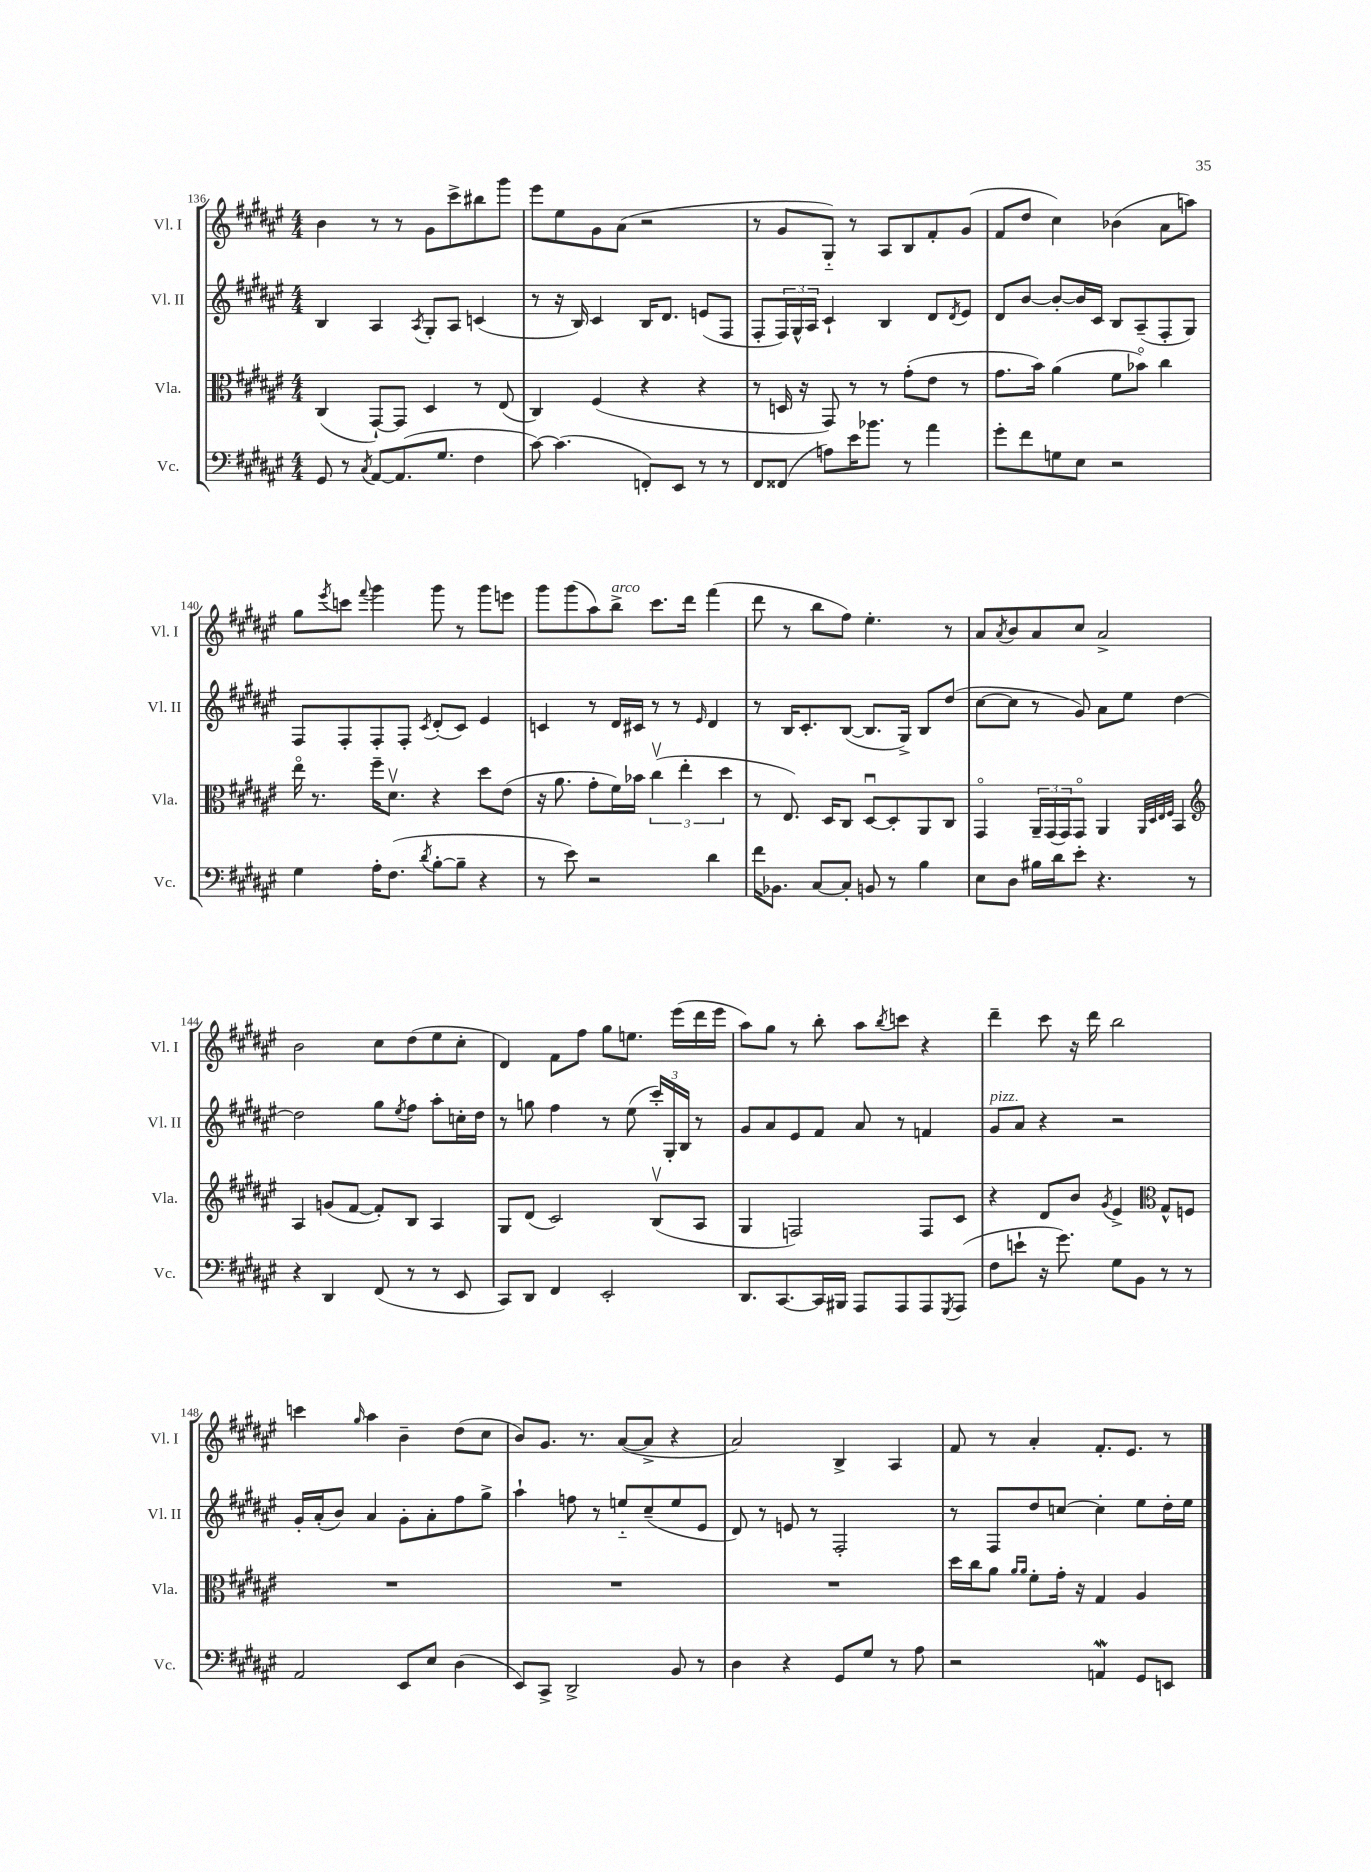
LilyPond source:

<<
\new StaffGroup <<
\new Staff = "s0" \with { instrumentName = "Vl. I" shortInstrumentName = "Vl. I" } {
    \clef treble \key fis \major \numericTimeSignature \time 4/4
    b'4 r8 r8 gis'8 cis'''8-> bis''8 gis'''8 |
    eis'''8 eis''8 gis'8 ais'8( r2 |
    r8 gis'8 gis8-_) r8 ais8 b8 fis'8-. gis'8( |
    fis'8 dis''8 cis''4) bes'4( ais'8 a''8) |
    gis''8 \acciaccatura { eis'''8 } c'''8 \appoggiatura { fis'''8 } gis'''4 gis'''8 r8 gis'''8 e'''8 |
    gis'''8 gis'''8( ais''8) b''8->^\markup { \italic "arco" } cis'''8. dis'''16 fis'''4( |
    dis'''8 r8 b''8 fis''8) eis''4.-. r8 |
    ais'8 \acciaccatura { ais'8 } b'8 ais'8 cis''8 ais'2-> |
    b'2 cis''8 dis''8( eis''8 cis''8-. |
    dis'4) fis'8 fis''8 gis''8 e''8. eis'''16( dis'''16 eis'''16 |
    ais''8) gis''8 r8 b''8-. ais''8 \acciaccatura { b''8 } c'''8 r4 |
    dis'''4-- cis'''8 r16 dis'''16 b''2 |
    c'''4 \grace { gis''16 } ais''4 b'4-- dis''8( cis''8 |
    b'8) gis'8. r8. ais'8~( ais'8-> r4 |
    ais'2) b4-> ais4 |
    fis'8 r8 ais'4-. fis'8.-. eis'8. r8 \bar "|." |
}
\new Staff = "s1" \with { instrumentName = "Vl. II" shortInstrumentName = "Vl. II" } {
    \clef treble \key fis \major \numericTimeSignature \time 4/4
    b4 ais4 \acciaccatura { ais8 } gis8-. ais8 c'4( |
    r8 r16 b16) cis'4 b16 dis'8. e'8( fis8 |
    fis8-. \tuplet 3/2 { fis16) gis16-^ ais16 } cis'4-! b4 dis'8 \acciaccatura { dis'8 } eis'8 |
    dis'8 b'8~ b'8~-. b'16 cis'16 b8 ais8--( fis8-. gis8) |
    fis8 fis8-. fis8-. fis8-. \acciaccatura { cis'8 } dis'8-.( cis'8) eis'4 |
    c'4 r8 dis'16 cis'16 r8 r8 \grace { eis'16 } dis'4 |
    r8 b16 cis'8.-. b8~( b8. gis16->) b8 dis''8( |
    cis''8~ cis''8 r8 gis'8) ais'8 eis''8 dis''4~ |
    dis''2 gis''8 \acciaccatura { eis''8 } fis''8 ais''8-. c''16-. dis''16 |
    r8 g''8 fis''4 r8 eis''8( \tuplet 3/2 { cis'''16-.) gis16-. b16 } r8 |
    gis'8 ais'8 eis'8 fis'8 ais'8 r8 f'4 |
    gis'8^\markup { \italic "pizz." } ais'8 r4 r2 |
    gis'16-. ais'16-.( b'8) ais'4 gis'8-. ais'8-. fis''8 gis''8-> |
    ais''4-! f''8 r8 e''8-_ cis''8--( e''8 eis'8 |
    dis'8) r8 e'8 r8 fis2-. |
    r8 fis8 dis''8 c''8~ c''4-. eis''8 dis''16-. eis''16 \bar "|." |
}
\new Staff = "s2" \with { instrumentName = "Vla." shortInstrumentName = "Vla." } {
    \clef alto \key fis \major \numericTimeSignature \time 4/4
    cis4( gis,8~-!) gis,8 dis4 r8 eis8( |
    cis4) fis4( r4 r4 |
    r8 d16 r16 gis,8) r8 r8 gis'8-.( eis'8 r8 |
    gis'8. b'16) ais'4( fis'8 bes'8\flageolet) cis''4 |
    eis''16\flageolet r8. fis''16-- dis'8.\upbow r4 dis''8 eis'8( |
    r16 ais'8. gis'8-. fis'16) bes'16 \tuplet 3/2 { cis''4\upbow( eis''4-. dis''4 } |
    r8 eis8.) dis16 cis8 dis8~\downbow dis8-. ais,8 cis8 |
    gis,4\flageolet \tuplet 3/2 { ais,16-- gis,16( gis,16) } gis,8\flageolet ais,4 \grace { ais,32 dis32 eis32 fis32 } b,4 |
    \clef treble ais4 g'8( fis'8~ fis'8-.) b8 ais4 |
    gis8 dis'8( cis'2) b8\upbow( ais8 |
    gis4 f2) f8 cis'8 |
    r4 dis'8 b'8 \acciaccatura { gis'8 } eis'4-> \clef alto gis8-^ f8 |
    R1 |
    R1 |
    R1 |
    dis''16 cis''16 ais'8 \grace { ais'16 ais'16 } fis'8-. gis'16-. r16 gis4 ais4 \bar "|." |
}
\new Staff = "s3" \with { instrumentName = "Vc." shortInstrumentName = "Vc." } {
    \clef bass \key fis \major \numericTimeSignature \time 4/4
    gis,8 r8 \acciaccatura { cis8 } ais,8~ ais,8.( gis8. fis4 |
    cis'8~) cis'4.( f,8-.) eis,8 r8 r8 |
    fis,8 fisis,8( a8) eis'16 bes'8. r8 ais'4 |
    gis'8-. fis'8 g8 eis8 r2 |
    gis4 ais16-. fis8.( \acciaccatura { dis'8 } b8~-. b8-- r4 |
    r8 eis'8) r2 dis'4 |
    fis'16 bes,8. cis8~ cis8-. b,8 r8 b4 |
    eis8 dis8 bis16 dis'16 eis'8-. r4. r8 |
    r4 dis,4 fis,8( r8 r8 eis,8 |
    cis,8) dis,8 fis,4 eis,2-. |
    dis,8. cis,8.~ cis,16 bis,,16 ais,,8 ais,,8 ais,,8 \acciaccatura { gis,,8 } ais,,8( |
    fis8 e'8-! r16 gis'8.) gis8 b,8 r8 r8 |
    ais,2 eis,8 eis8 dis4( |
    eis,8) cis,8-> dis,2-> b,8 r8 |
    dis4 r4 gis,8 gis8 r8 ais8 |
    r2 a,4\mordent gis,8 e,8 \bar "|." |
}
>>
>>
\layout { \context { \Score currentBarNumber = #136 } }
